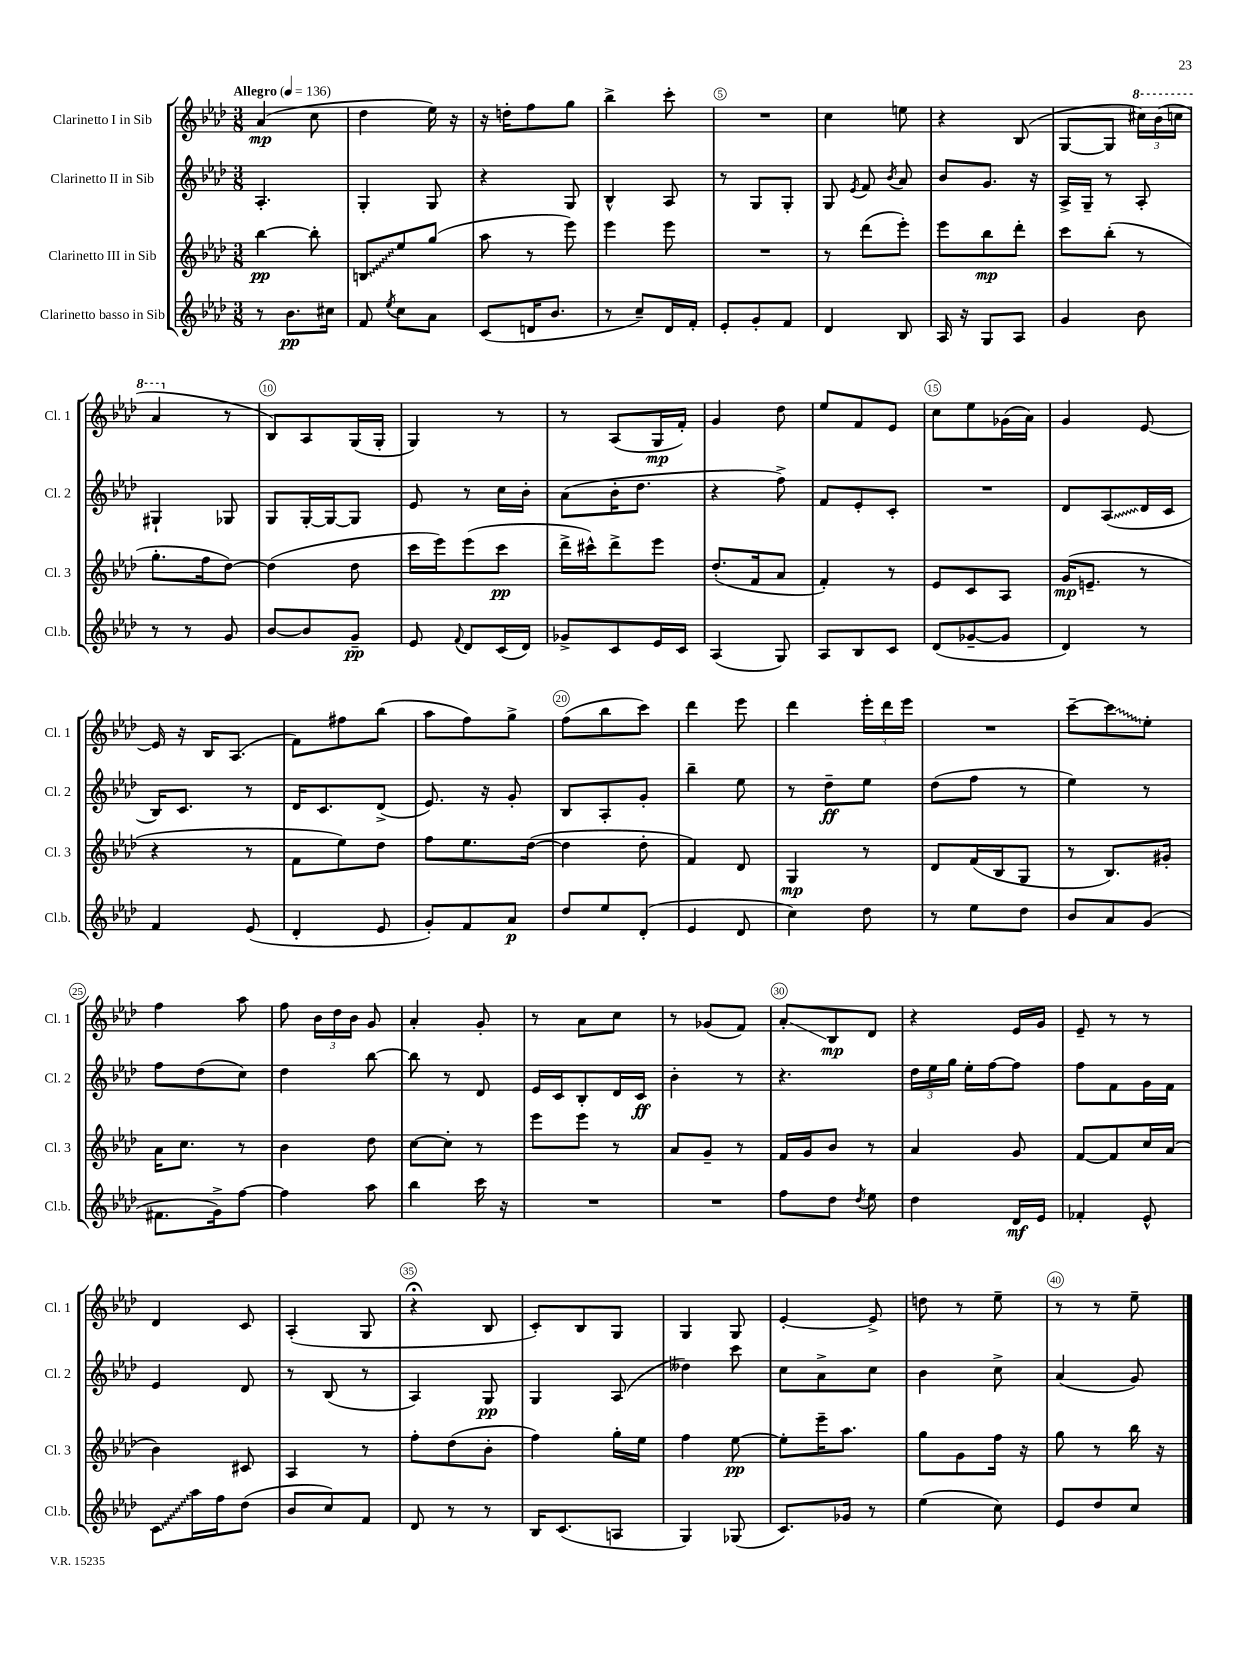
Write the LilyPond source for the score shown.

<<
\new StaffGroup <<
\new Staff = "s0" \with { instrumentName = "Clarinetto I in Sib" shortInstrumentName = "Cl. 1" } {
    \clef treble \key aes \major \numericTimeSignature \time 3/8 \tempo "Allegro" 4 = 136
    \autoBeamOff aes'4\mp( c''8 |
    des''4 ees''16) r16 |
    r16 d''16[-. f''8 g''8] |
    bes''4-> c'''8-. |
    R4. |
    c''4 e''8 |
    r4 bes8( |
    g8[~ g8] \tuplet 3/2 { \ottava #1 cis'''16[) bes''16( c'''16] } |
    aes''4 \ottava #0 r8 |
    bes8[) aes8 g16( g16]-. |
    g4) r8 |
    r8 aes8[( g16\mp f'16]-.) |
    g'4 des''8 |
    ees''8[ f'8 ees'8] |
    c''8[ ees''8 ges'16( aes'16]) |
    g'4 ees'8~ |
    ees'16 r16 bes16[ aes8.]( |
    f'8[) fis''8 bes''8]( |
    aes''8[ f''8) g''8]-> |
    f''8[( bes''8 c'''8]) |
    des'''4 ees'''8 |
    des'''4 \tuplet 3/2 { ees'''16[-. des'''16 ees'''16] } |
    R4. |
    c'''8[~-- \once \override Glissando.style = #'zigzag c'''8\glissando ees''8]-. |
    f''4 aes''8 |
    f''8 \tuplet 3/2 { bes'16[ des''16 bes'16] } g'8 |
    aes'4-. g'8-. |
    r8 aes'8[ c''8] |
    r8 ges'8[( f'8]) |
    aes'8[-.\glissando bes8\mp des'8] |
    r4 ees'16[ g'16] |
    ees'8-- r8 r8 |
    des'4 c'8 |
    aes4-.( g8 |
    r4\fermata bes8 |
    c'8[-.) bes8 g8] |
    g4 g8 |
    ees'4~-. ees'8-> |
    d''8 r8 ees''8-- |
    r8 r8 ees''8-- \bar "|." |
}
\new Staff = "s1" \with { instrumentName = "Clarinetto II in Sib" shortInstrumentName = "Cl. 2" } {
    \clef treble \key aes \major \numericTimeSignature \time 3/8
    \autoBeamOff aes4.-. |
    g4-. g8 |
    r4 g8 |
    bes4-^ aes8 |
    r8 g8[ g8]-. |
    g8 \acciaccatura { ees'8 } f'8 \acciaccatura { bes'8 } aes'8 |
    bes'8[ g'8.] r16 |
    aes16[-> g16]-- r8 aes8-. |
    gis4-! ges8 |
    g8[ g16~-. g16~ g8] |
    ees'8 r8 c''16[ bes'16]-. |
    aes'8[( bes'16-. des''8.] |
    r4 f''8->) |
    f'8[ ees'8-. c'8]-. |
    R4. |
    des'8[ \once \override Glissando.style = #'zigzag aes8\glissando( des'16 c'16] |
    bes16[) c'8.] r8 |
    des'16[ c'8. des'8]->( |
    ees'8.) r16 g'8-. |
    bes8[ aes8-. g'8]-. |
    bes''4-- ees''8 |
    r8 des''8[--\ff ees''8] |
    des''8[( f''8] r8 |
    ees''4) r8 |
    f''8[ des''8( c''8]) |
    des''4 bes''8~ |
    bes''8 r8 des'8 |
    ees'16[ c'16 bes8-. des'16 c'16]\ff |
    bes'4-. r8 |
    r4. |
    \tuplet 3/2 { des''16[ ees''16 g''16] } ees''16[-. f''16~ f''8] |
    f''8[ f'8 g'16 f'16] |
    ees'4 des'8 |
    r8 bes8( r8 |
    aes4) g8\pp |
    g4 aes8( |
    deses''4) c'''8 |
    c''8[ aes'8-> c''8] |
    bes'4 c''8-> |
    aes'4( g'8) \bar "|." |
}
\new Staff = "s2" \with { instrumentName = "Clarinetto III in Sib" shortInstrumentName = "Cl. 3" } {
    \clef treble \key aes \major \numericTimeSignature \time 3/8
    \autoBeamOff bes''4~\pp bes''8-. |
    \once \override Glissando.style = #'zigzag b8[\glissando ees''8 g''8]( |
    aes''8 r8 ees'''8) |
    ees'''4 ees'''8 |
    R4. |
    r8 des'''8[( ees'''8]-.) |
    ees'''8[ bes''8\mp des'''8]-. |
    c'''8[ bes''8]-.( r8 |
    g''8.[-. f''16 des''8]~) |
    des''4( des''8 |
    c'''16[ ees'''16) ees'''8( c'''8]\pp |
    des'''16[-> cis'''16-^) des'''8-> ees'''8] |
    des''8.[-.( f'16 aes'8] |
    f'4-.) r8 |
    ees'8[ c'8 aes8] |
    g'16[\mp( e'8.]-- r8 |
    r4 r8 |
    f'8[ ees''8) des''8] |
    f''8[ ees''8. des''16]~( |
    des''4 des''8-. |
    f'4) des'8 |
    g4\mp r8 |
    des'8[ f'16( bes16 g8] |
    r8 bes8.[) gis'16]-. |
    aes'16[ c''8.] r8 |
    bes'4 des''8 |
    c''8[~ c''8]-. r8 |
    ees'''8[ ees'''8] r8 |
    aes'8[ g'8]-- r8 |
    f'16[ g'16 bes'8] r8 |
    aes'4 g'8 |
    f'8[~ f'8 c''16 aes'16]( |
    bes'4) cis'8 |
    aes4 r8 |
    f''8[-. des''8( bes'8]-. |
    f''4) g''16[-. ees''16] |
    f''4 ees''8~\pp |
    ees''8[-. ees'''16-- aes''8.] |
    g''8[ g'8 f''16] r16 |
    g''8 r8 bes''16 r16 \bar "|." |
}
\new Staff = "s3" \with { instrumentName = "Clarinetto basso in Sib" shortInstrumentName = "Cl.b." } {
    \clef treble \key aes \major \numericTimeSignature \time 3/8
    \autoBeamOff r8 bes'8.[\pp cis''16] |
    f'8 \acciaccatura { ees''8 } c''8[ aes'8] |
    c'8[( d'16 bes'8.] |
    r8 c''8[--) des'16 f'16]-. |
    ees'8[-. g'8-. f'8] |
    des'4 bes8 |
    aes16 r16 g8[ aes8] |
    g'4 bes'8 |
    r8 r8 g'8 |
    bes'8[~ bes'8 g'8]--\pp |
    ees'8 \appoggiatura { f'8 } des'8[ c'16( des'16]) |
    ges'8[-> c'8 ees'16 c'16] |
    aes4( g8) |
    aes8[ bes8 c'8] |
    des'8[( ges'8~-- ges'8] |
    des'4) r8 |
    f'4 ees'8( |
    des'4-. ees'8 |
    g'8[-.) f'8 aes'8]\p |
    des''8[ ees''8 des'8]-.( |
    ees'4 des'8 |
    c''4) des''8 |
    r8 ees''8[ des''8] |
    bes'8[ aes'8 g'8]( |
    fis'8.[ g'16->) f''8]~ |
    f''4 aes''8 |
    bes''4 c'''16 r16 |
    R4. |
    R4. |
    f''8[ des''8] \acciaccatura { des''8 } ees''8 |
    des''4 des'16[\mf ees'16] |
    fes'4-. ees'8-^ |
    \once \override Glissando.style = #'zigzag c'8[\glissando aes''16 f''16 des''8]( |
    bes'8[ c''8) f'8] |
    des'8 r8 r8 |
    bes16[ c'8.( a8] |
    g4) ges8( |
    c'8.[) ges'16] r8 |
    ees''4( c''8) |
    ees'8[ des''8 c''8] \bar "|." |
}
>>
>>
\layout { \context { \Score \override BarNumber.break-visibility = ##(#f #t #t) barNumberVisibility = #(every-nth-bar-number-visible 5) \override BarNumber.stencil = #(make-stencil-circler 0.1 0.3 ly:text-interface::print) } }
